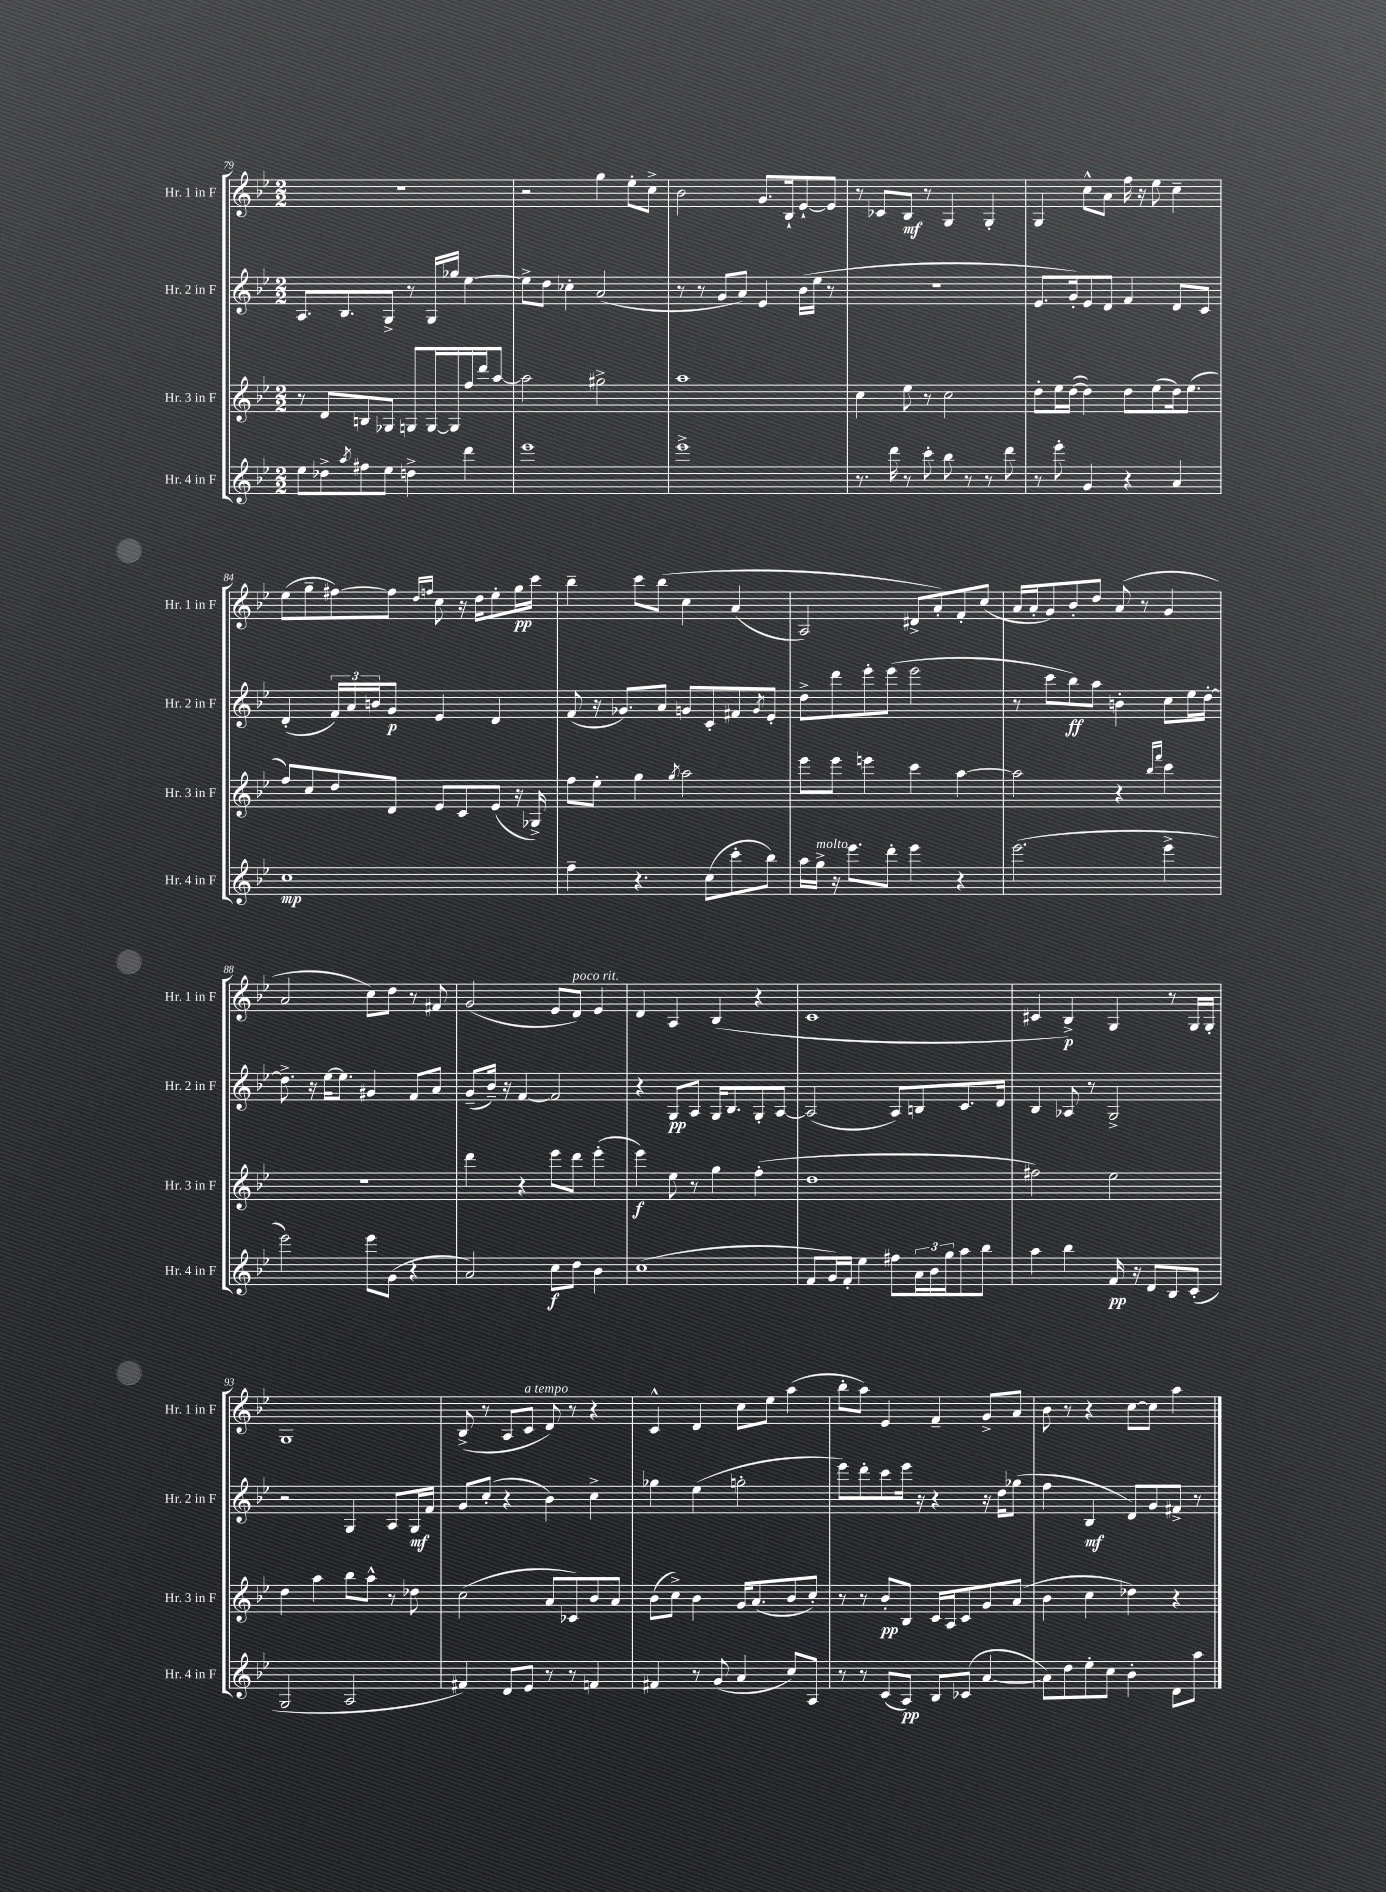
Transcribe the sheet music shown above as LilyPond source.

<<
\new StaffGroup <<
\new Staff = "s0" \with { instrumentName = "Hr. 1 in F" shortInstrumentName = "Hr. 1 in F" } {
    \clef treble \key bes \major \numericTimeSignature \time 2/2
    R1 |
    r2 g''4 ees''8-. c''8-> |
    bes'2 g'8. bes16-! ees'8~-! ees'8 |
    r8 ces'8 bes8\mf r8 g4 g4-. |
    g4 c''8-^ a'8 f''16 r16 ees''8 c''4-- |
    ees''8( g''8-- fis''8~) fis''8 \grace { d''16 f''16 } c''8 r16 d''16 ees''8-. g''16\pp c'''16 |
    bes''4-- c'''8 bes''8\( c''4 a'4( |
    a2) dis'8-> a'8-.\) f'8-. c''8( |
    a'16 a'16-. g'8) bes'8-. d''8 a'8( r8 g'4 |
    a'2 c''8) d''8 r8 fis'8 |
    g'2( ees'8 d'8^\markup { \italic "poco rit." }) ees'4 |
    d'4 a4 bes4( r4 |
    c'1 |
    cis'4 bes4->\p) g4 r8 g16 g16-. |
    g1 |
    bes8->( r8 a8 c'8^\markup { \italic "a tempo" } d'8) r8 r4 |
    c'4-^ d'4 c''8 ees''8 a''4( |
    bes''8-. a''8) ees'4 f'4-- g'8-> a'8 |
    bes'8 r8 r4 c''8~ c''8 a''4 \bar "|." |
}
\new Staff = "s1" \with { instrumentName = "Hr. 2 in F" shortInstrumentName = "Hr. 2 in F" } {
    \clef treble \key bes \major \numericTimeSignature \time 2/2
    a8. bes8. g8-> r8 g16 ges''16 ees''4~ |
    ees''8-> d''8 ces''4-. a'2( |
    r8 r8 g'8 a'8) ees'4 bes'16( ees''16 r8 |
    R1 |
    ees'8. g'16-.) ees'8 d'8 f'4 d'8 c'8 |
    d'4-.( \tuplet 3/2 { f'16) a'16 b'16 } g'8\p ees'4 d'4 |
    f'8( r16 ges'8.) a'8 g'8 c'8-. fis'8 \acciaccatura { g'8 } ees'8-. |
    d''8-> d'''8 ees'''8-. ees'''8( ees'''2 |
    r8 c'''8 bes''8\ff) a''8 b'4-. c''8 ees''16 d''16~-. |
    d''8.-> r16 ees''16~ ees''8. gis'4 f'8 a'8 |
    g'8--( bes'16--) r16 f'4~ f'2 |
    r4 g8\pp a8 g16 bes8. g8-. a8~ |
    a2( a8) b8 c'8. d'16 |
    bes4 aes8 r8 g2-> |
    r2 g4 a8 g16\mf f'16 |
    g'8 c''8-.( r4 bes'4) c''4-> |
    ges''4 ees''4( g''2-. |
    ees'''8) d'''8-. c'''8 ees'''16 r16 r4 r16 d''16 ges''8( |
    f''4 bes4\mf d'8) g'8 fis'8-> r8 \bar "|." |
}
\new Staff = "s2" \with { instrumentName = "Hr. 3 in F" shortInstrumentName = "Hr. 3 in F" } {
    \clef treble \key bes \major \numericTimeSignature \time 2/2
    r8 d'8 b8 ges8 g8 g16~ g16 f''16 d'''16 a''8~ |
    a''2 gis''2-> |
    a''1 |
    c''4 ees''8 r8 c''2 |
    d''8-. ees''16 d''16~( d''4) d''8 ees''8( d''16) ees''8.( |
    f''8) c''8 d''8 d'8 ees'8 c'8 ees'8( r16 ges16->) |
    f''8 ees''8-. g''4 \acciaccatura { g''8 } a''2 |
    ees'''8 ees'''8 e'''4 c'''4 a''4~ |
    a''2 r4 \grace { bes''16 f'''16 } c'''4 |
    R1 |
    d'''4 r4 ees'''8 d'''8 ees'''4-.( |
    ees'''4\f) ees''8 r8 g''4 f''4-.( |
    d''1 |
    fis''2) ees''2 |
    d''4 a''4 bes''8 a''8-^ r8 des''8 |
    c''2( a'8 ces'8) bes'8 a'8 |
    bes'8( c''8->) bes'4 g'16 a'8.( bes'8 c''8-.) |
    r8 r8 bes'8-.\pp bes8 c'16 a16 c'8 g'8 a'8( |
    bes'4 c''4 des''4) r4 \bar "|." |
}
\new Staff = "s3" \with { instrumentName = "Hr. 4 in F" shortInstrumentName = "Hr. 4 in F" } {
    \clef treble \key bes \major \numericTimeSignature \time 2/2
    ees''8 des''8-> \acciaccatura { a''8 } fis''8 ees''8 d''4-> d'''4 |
    ees'''1 |
    ees'''1-> |
    r8. d'''16 r8 c'''8-. bes''8 r8 r8 d'''8 |
    r8 ees'''8-. g'4 r4 a'4 |
    c''1\mp |
    f''4-- r4. c''8( c'''8-. bes''8) |
    a''16 g''16->^\markup { \italic "molto" } r16 ees'''8. d'''8-. ees'''4 r4 |
    ees'''2.( ees'''4-> |
    ees'''2) ees'''8 g'8( r4 |
    a'2) c''8\f d''8 bes'4 |
    c''1( |
    f'8 g'16) f'16-. ees''4 fis''8 \tuplet 3/2 { a'16 bes'16 g''16 } a''8 bes''8 |
    a''4 bes''4 f'16\pp r16 d'8 bes8 c'8-.( |
    g2 a2 |
    fis'4) d'8 ees'8 r8 r8 f'4 |
    fis'4 r8 g'8( a'4 c''8) a8 |
    r8 r8 c'8( a8\pp) bes8 ces'8( a'4~ |
    a'8) d''8 ees''8-. c''8 bes'4-. d'8 a''8 \bar "|." |
}
>>
>>
\layout { \context { \Score currentBarNumber = #79 } }
